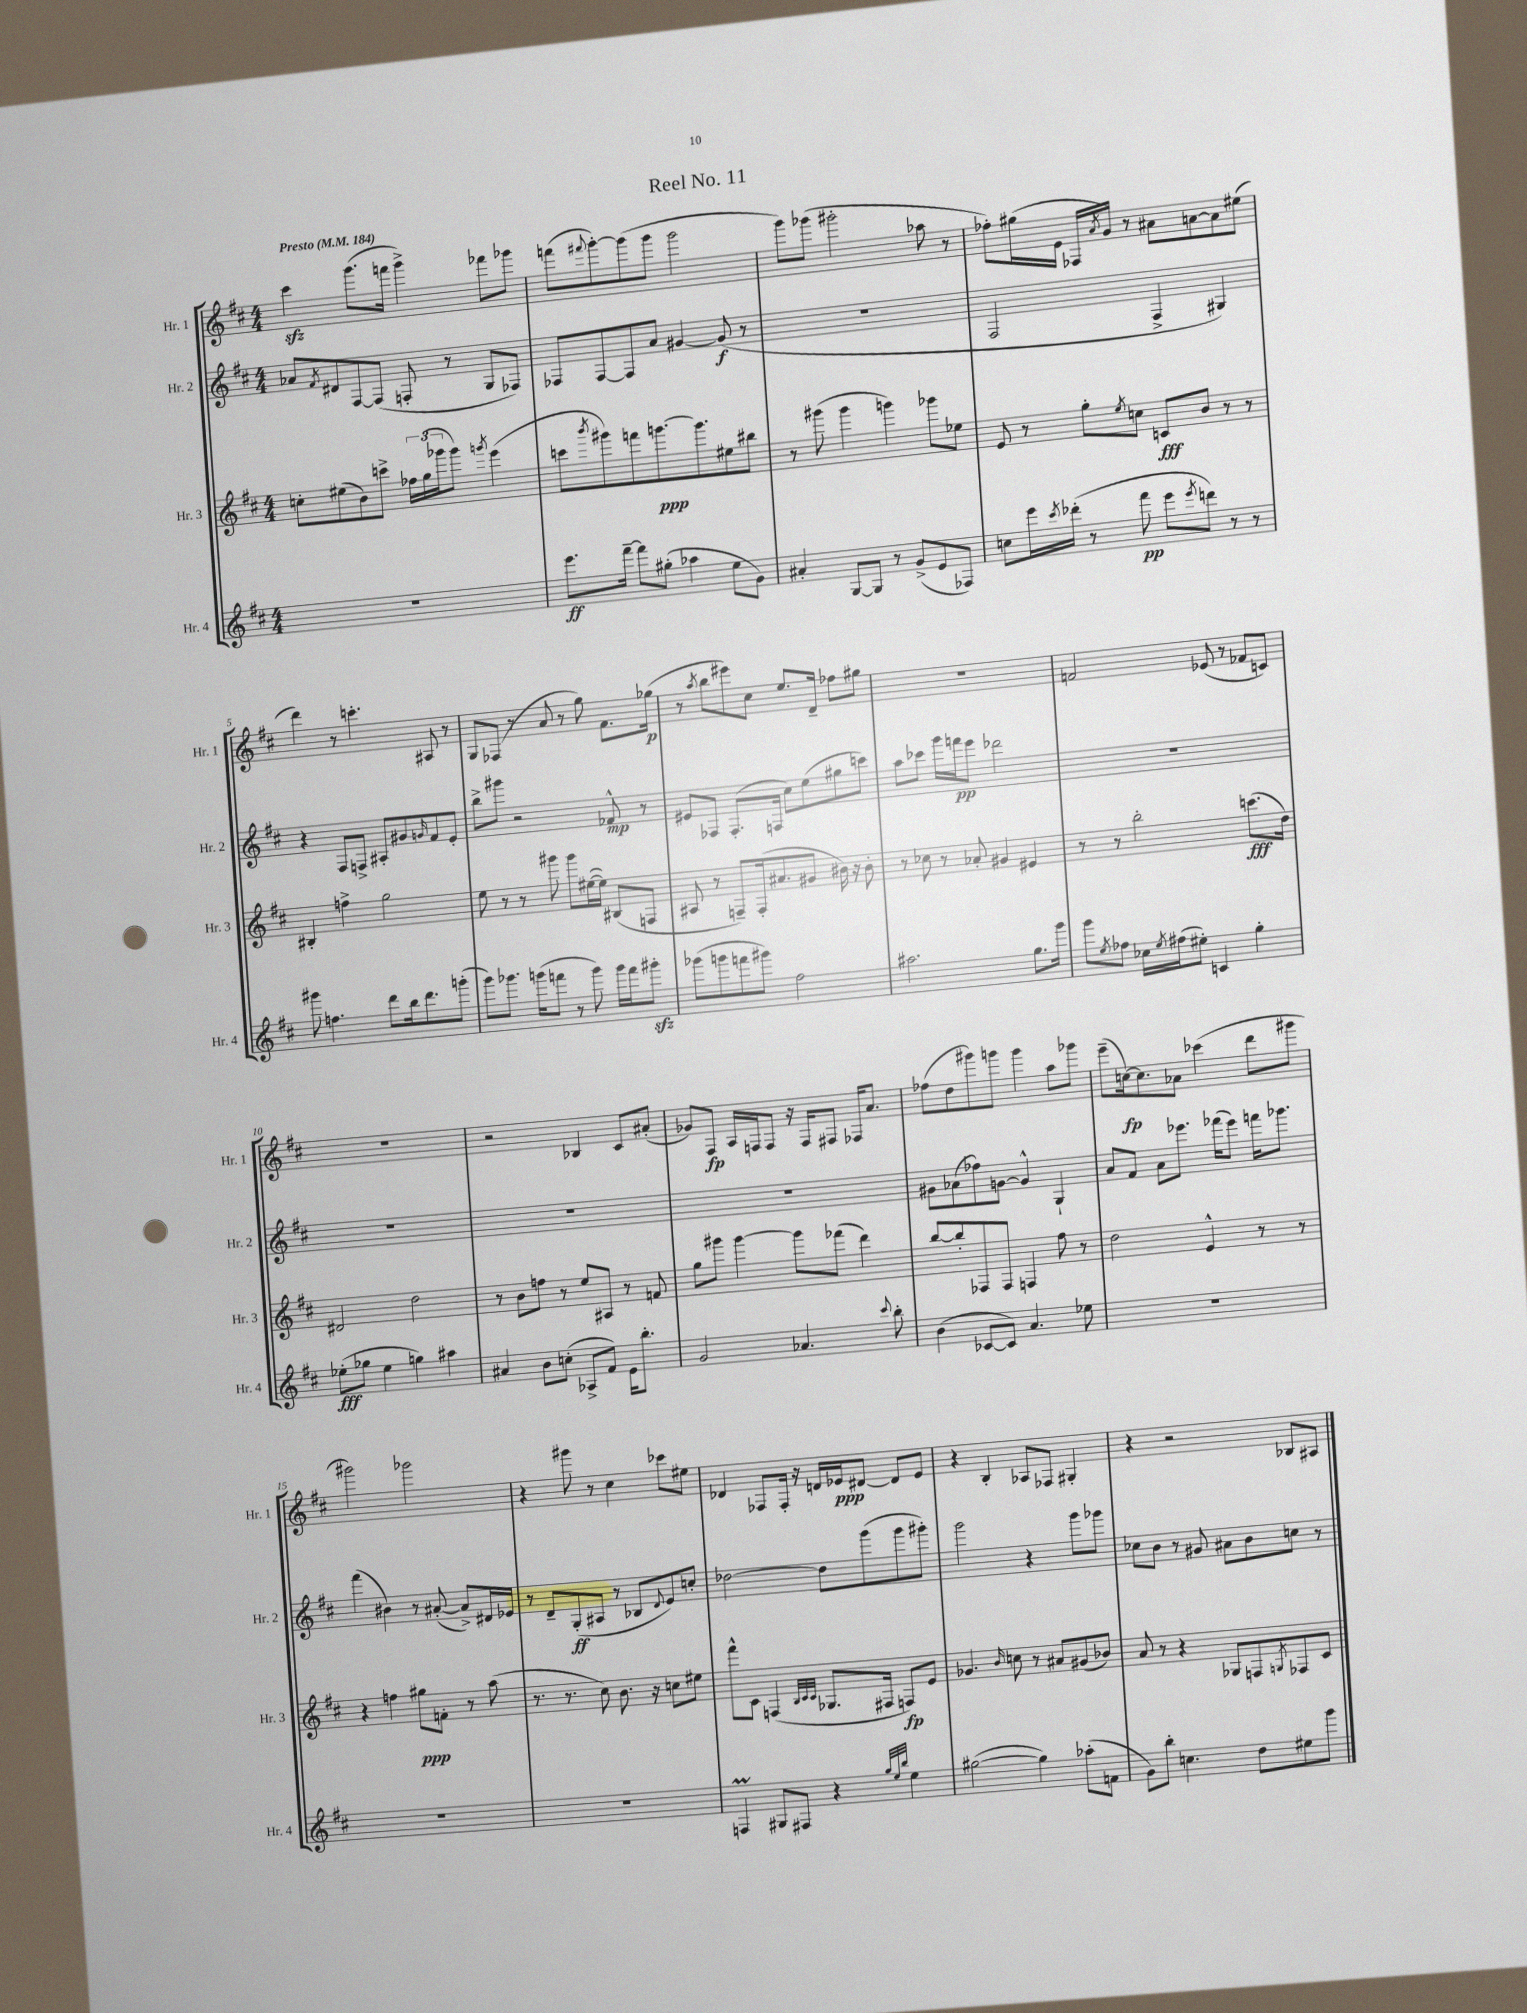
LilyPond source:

\header { title = "Reel No. 11" }
<<
\new StaffGroup <<
\new Staff = "s0" \with { instrumentName = "Hr. 1" shortInstrumentName = "Hr. 1" } {
    \clef treble \key d \major \numericTimeSignature \time 4/4 \tempo "Presto" 4 = 184
    cis'''4\sfz g'''8.( f'''16 g'''4->) fes'''8 ges'''8 |
    f'''8( \appoggiatura { fis'''8 } g'''8~-.) g'''8( g'''8 g'''2 |
    g'''8) ges'''8( gis'''2-. aes''8 r8 |
    fes''8-.) gis''16( e'16 fes16 \acciaccatura { a'8 } g'16) r8 ais'8 a'8~ a'8 eis''8( |
    d'''4) r8 c'''4.-. ais8 r8 |
    g8 fes8( r8 a'8 r8 g''8) fis'8. ges''16\p( |
    r8 \acciaccatura { a''8 } b''8 eis'''8) cis''8 e''8. d'16-- fes''8 gis''8 |
    R1 |
    f'2 ees'8( r8 fes'8 c'8) |
    R1 |
    r2 bes4 cis'8 ais'8-.( |
    ges'8) fis8\fp a16 f16 f8 r16 f16 fis8 fes16 a'8. |
    fes''8( d''8 gis'''8) g'''8 g'''4 a''8 ges'''8 |
    e'''8--( c''16~\fp) c''8. aes'8 ces'''4( d'''8 gis'''8 |
    gis'''2) ges'''2 |
    r4 gis'''8 r8 cis''4 ces'''8 eis''8 |
    des'4 fes8 fes16-. r16 d'16 ees'16\ppp dis'8~ dis'8 ees'8 |
    r4 b4-. aes8 fes8 gis4-. |
    r4 r2 bes8 ais8 \bar "|." |
}
\new Staff = "s1" \with { instrumentName = "Hr. 2" shortInstrumentName = "Hr. 2" } {
    \clef treble \key d \major \numericTimeSignature \time 4/4
    aes'8 \acciaccatura { fis'8 } dis'8 fis8~ fis8( f8-. r8 g8 fes8) |
    fes8 fes8~ fes8 a'8 gis'4~ gis'8\f( r8 |
    R1 |
    fis2 fis4-> gis4) |
    r4 fis8 f8-> ais8-. gis'8 \grace { g'16 } fis'8 e'8-. |
    b''8-> gis'''8 r2 fes'8-^\mp r8 |
    eis'8 fes8 fes8.-.( f16 cis''8) e''8( gis''8 c'''8) |
    a''8 ces'''8 g'''16 f'''16\pp e'''8 des'''2 |
    R1 |
    R1 |
    R1 |
    R1 |
    gis'8 aes'8( fes''8) g'8~ g'4-^ g4-! |
    a'8 fis'8 a'8 ees'''8. fes'''16( ees'''8) f'''16 ges'''8. |
    fis'''4( bis'4) r8 ais'8~-.( ais'8->) dis'16 ees'16 |
    r8 d'8-- g8-.\ff( ais8 r8 bes8 \appoggiatura { d'8 } e'8) c''8-. |
    des''2~ des''8 g'''8( g'''8 gis'''8-.) |
    g'''2 r4 g'''8 ges'''8 |
    ces''8 b'8 r8 gis'8 ais'8 b'8 c''8 r8 \bar "|." |
}
\new Staff = "s2" \with { instrumentName = "Hr. 3" shortInstrumentName = "Hr. 3" } {
    \clef treble \key d \major \numericTimeSignature \time 4/4
    c''8-. eis''8( b'8) c'''8-> \tuplet 3/2 { fes''16 g''16( ges'''16 } ges'''8) \acciaccatura { g'''8 } e'''4( |
    c'''8 \acciaccatura { b'''8 } gis'''8) f'''8 g'''8.~\ppp g'''8. eis''8 bis''8 |
    r8 gis'''8( gis'''4 g'''4) ges'''8 ees''8 |
    e'8 r8 g''8-. \acciaccatura { e''8 } c''8 c'8\fff b'8 r8 r8 |
    bis4-. f''4-> g''2 |
    e''8 r8 r8 gis'''8 gis'''8 eis''16~( eis''16) bis8( f8 |
    ais8 r8 f8--) f16-.( ais'8. gis'8 bis'16) r16 bis'8-. |
    r8 ces''8 r8 aes'8-. gis'4 eis'4 |
    r8 r8 b''2-. c'''8.\fff( d''16) |
    dis'2 d''2 |
    r8 b'8 f''8 r8 e''8 ais8 r8 f'8 |
    g''8 gis'''8 gis'''4~ gis'''8 fes'''8( d'''4) |
    b''8~ b''8-. fes8 fes8 f4 fis''8 r8 |
    d''2 e'4-^ r8 r8 |
    r4 f''4 gis''8\ppp f'8-. r8 a''8( |
    r8. r8. cis''8) b'8. r16 c''8 eis''8 |
    fis'''8-^ cis'8 f4( \grace { b32 cis'32 cis'32 } ges8. fis16 f8\fp) e'8 |
    ges'4. \grace { b'16 } c''8 r8 ais'8 gis'8( bes'8) |
    a'8 r8 r4 ges8 f8 \acciaccatura { g8 } fes8 cis'8 \bar "|." |
}
\new Staff = "s3" \with { instrumentName = "Hr. 4" shortInstrumentName = "Hr. 4" } {
    \clef treble \key d \major \numericTimeSignature \time 4/4
    R1 |
    e'''8.\ff fis'''16~-- fis'''8 gis''8-.( aes''4 e''8 g'8) |
    ais'4-. g8~ g8 r8 g'8->( e'8 fes8) |
    c''8 e'''16 \acciaccatura { cis'''8 } des'''16-.( r8 fis'''8\pp e'''8 \acciaccatura { e'''8 } d'''8) r8 r8 |
    gis'''8 f''4. d'''8 b''16 d'''8. g'''8-.( |
    g'''8) ges'''8. g'''16( f'''8 r8 g'''8) g'''16 f'''16 gis'''8-.\sfz |
    ges'''8( g'''8 f'''8 gis'''8) fis''2 |
    ais''2. g''8. g'''16 |
    g'''8 \acciaccatura { e''8 } fes''8 ces''16 \acciaccatura { e''8 } fis''16( eis''8-.) c'4 g''4-. |
    ees''8-.\fff( ges''8 ees''4 g''4) ais''4 |
    ais'4 b'8 c''8-.( aes8-> fis'8) e'16 b''8.-. |
    g'2 aes'4. \appoggiatura { cis'''8 } b''8-. |
    b'4( ces'8~ ces'8) a'4. ees''8 |
    R1 |
    R1 |
    R1 |
    f4\prall gis8 fis8 r4 \grace { g''32 e''32 b''32 } e''4 |
    gis''2~( gis''4) aes''8-.( f'8 |
    g'8) b''8-. c''4. d''8 eis''8 g'''8 \bar "|." |
}
>>
>>
